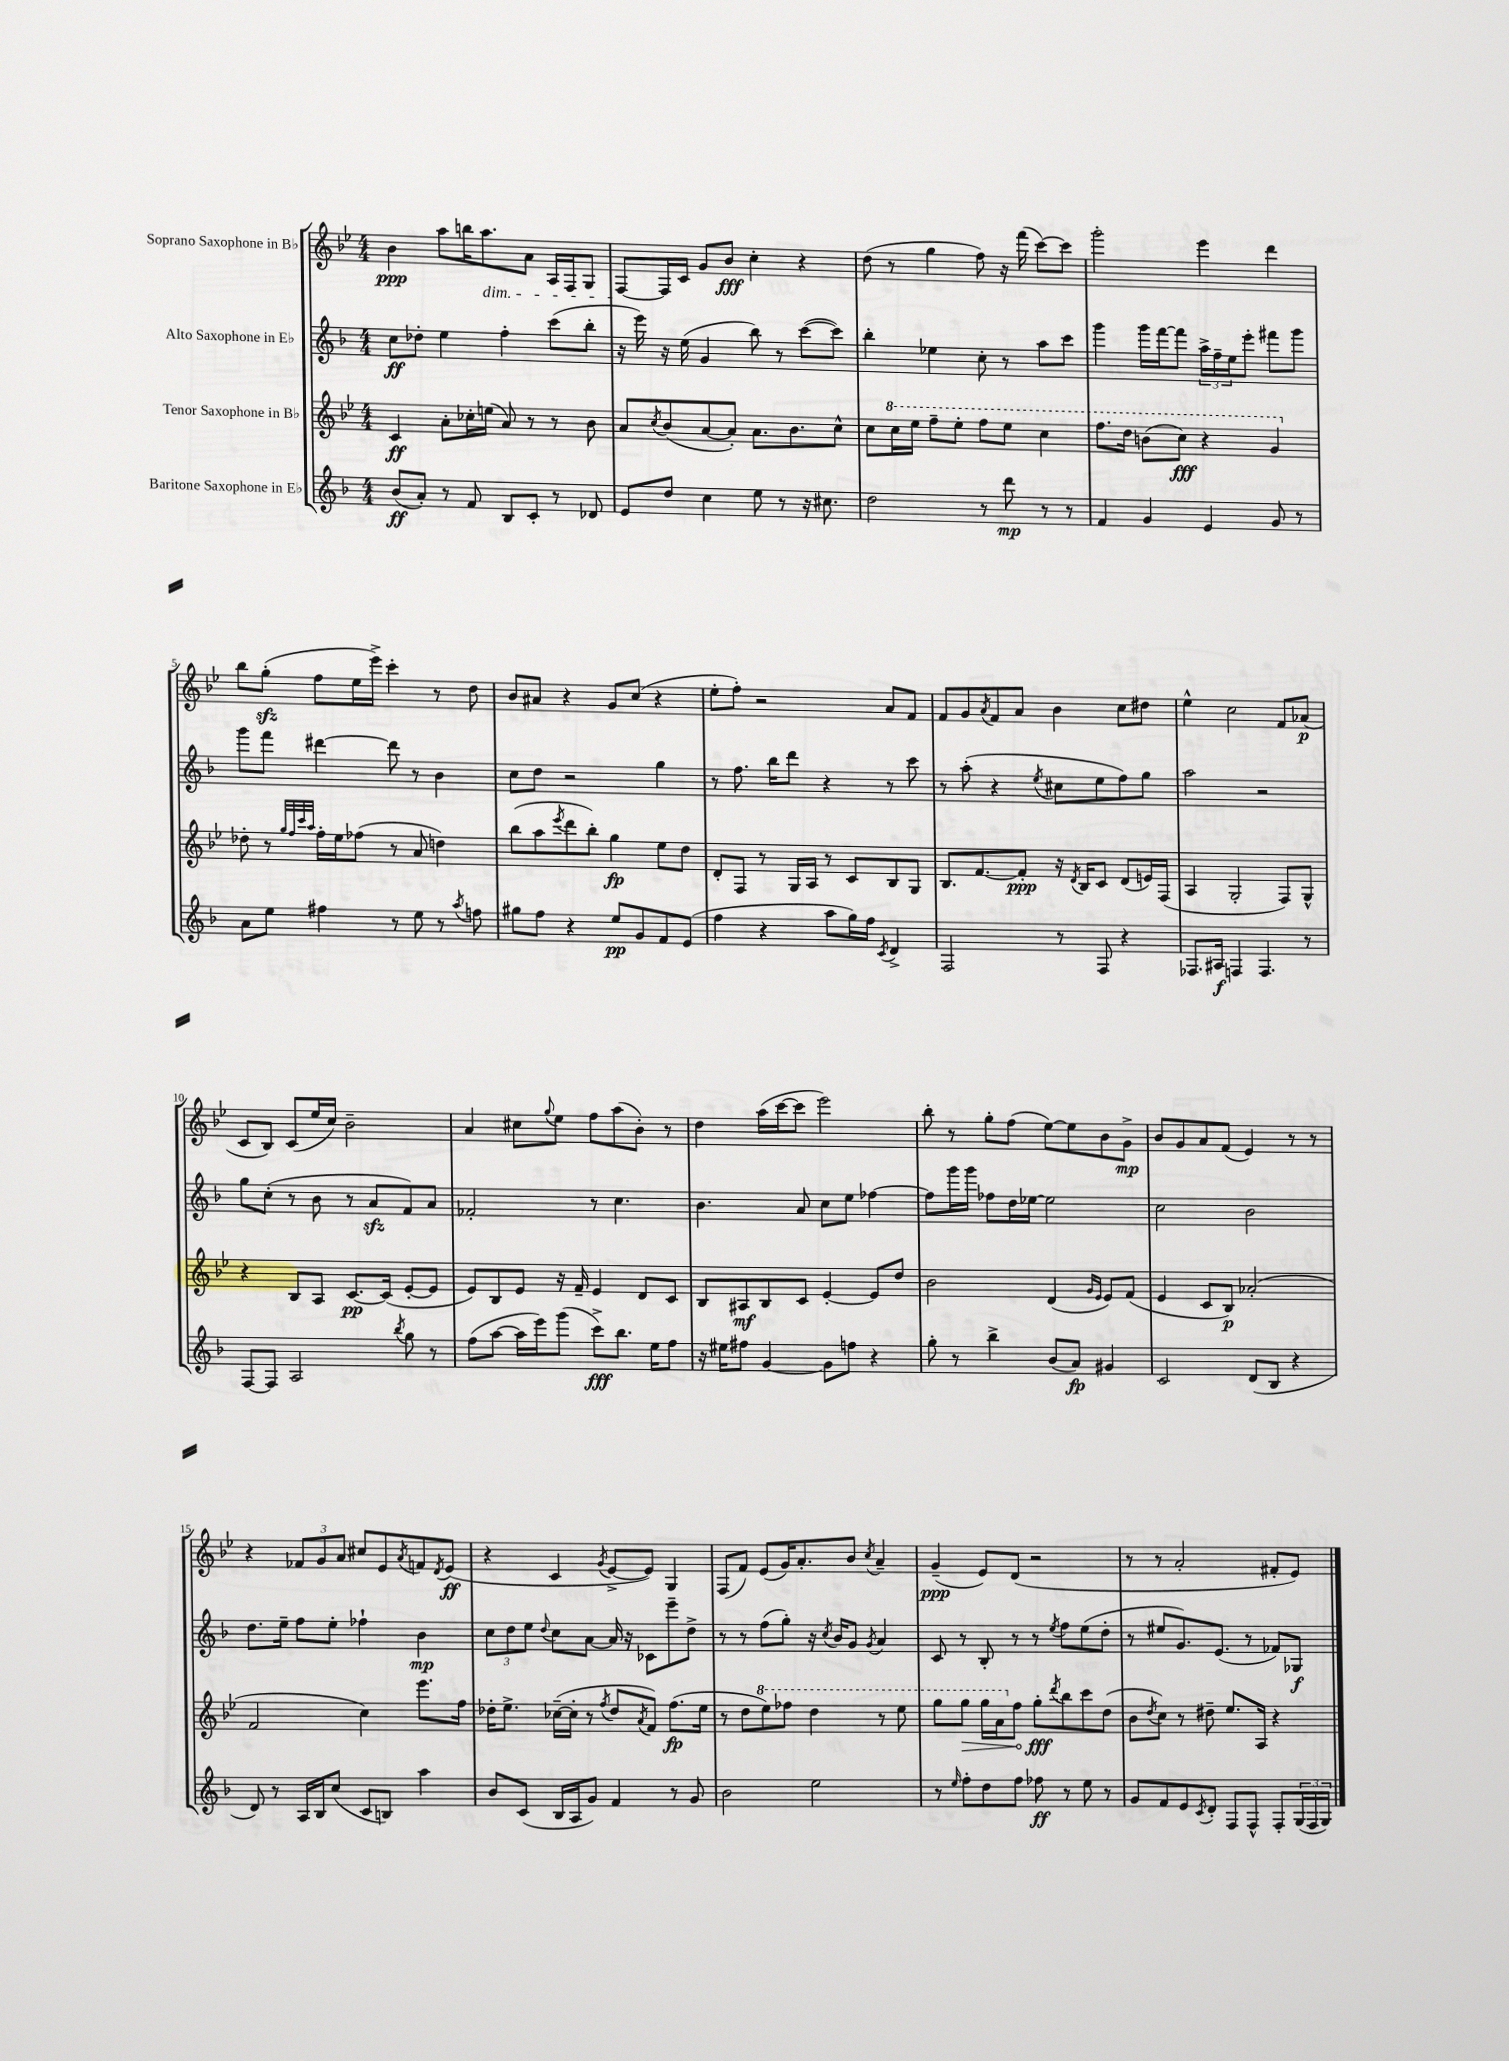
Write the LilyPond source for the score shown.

<<
\new StaffGroup <<
\new Staff = "s0" \with { instrumentName = "Soprano Saxophone in Bb" } {
    \clef treble \key bes \major \numericTimeSignature \time 4/4
    bes'4\ppp a''8 b''16 a''8.\dim a'8 a16 f16 g8 |
    f8~\! f16 c'16 g'8 bes'8\fff c''4-. r4 |
    d''8( r8 g''4 f''8) r16 f'''16( c'''8~) c'''8 |
    g'''2-. ees'''4 d'''4 |
    bes''8 g''8-.\sfz( f''8 ees''16 ees'''16->) c'''4-. r8 d''8 |
    bes'8 ais'8 r4 g'8 c''8( r4 |
    ees''8-. f''8-.) r2 a'8 f'8 |
    f'8 g'8 \acciaccatura { a'8 } f'8 a'8 bes'4 c''8 dis''8 |
    ees''4-^ c''2 f'8 aes'8\p( |
    c'8 bes8) c'8( ees''16 c''16) bes'2-- |
    a'4 cis''8 \appoggiatura { g''8 } ees''8 f''8 a''8( bes'8-.) r8 |
    d''4 a''16( c'''16~ c'''8 ees'''2) |
    bes''8-. r8 g''8-. f''8( ees''8~) ees''8 bes'8 g'8->\mp |
    bes'8 g'8 a'8 f'8( ees'4) r8 r8 |
    r4 \tuplet 3/2 { fes'8 g'8 a'8 } cis''8 ees'8 \acciaccatura { a'8 } f'8 \acciaccatura { d'8 } ees'8\ff( |
    r4 c'4 \acciaccatura { g'8 } ees'8~-> ees'8) g4 |
    f8( f'8) ees'8( g'16) a'8.-. bes'8 \acciaccatura { c''8 } a'4-- |
    g'4--\ppp( ees'8) d'8( r2 |
    r8 r8 a'2-. fis'8-. ees'8) \bar "|." |
}
\new Staff = "s1" \with { instrumentName = "Alto Saxophone in Eb" } {
    \clef treble \key f \major \numericTimeSignature \time 4/4
    c''8\ff des''8-. e''4 f''4-. c'''8( bes''8-. |
    r16 e'''16) r16 e''16( g'4 bes''8) r8 c'''8~( c'''8) |
    bes''4-. ees''4 c''8-. r8 a''8 c'''8 |
    g'''4 g'''16 f'''16~ f'''8 \tuplet 3/2 { a''16-> f''16-- e''16 } e'''8-. fis'''8 g'''8 |
    g'''8 f'''8 dis'''4~ dis'''8 r8 bes'4 |
    c''8 d''8 r2 g''4 |
    r8 f''8. bes''16 d'''8 r4 r8 c'''8 |
    r8 a''8-.( r4 \acciaccatura { e''8 } cis''8 e''8 f''8) g''8 |
    a''2 r2 |
    g''8 c''8-.( r8 bes'8 r8 a'8\sfz f'8) a'8 |
    fes'2-. r8 c''4. |
    bes'4. a'8 c''8 e''8 fes''4~ |
    fes''8 g'''16 g'''16 fes''8 d''16 ees''16~ ees''2 |
    c''2 bes'2 |
    d''8. e''16-- f''8 e''8-. fes''4-! bes'4\mp |
    \tuplet 3/2 { c''8 d''8 e''8 } \appoggiatura { d''8 } c''8 a'8~ a'16 r16 ces'8 e'''8-- d''8-> |
    r8 r8 f''8( g''8-.) r16 \acciaccatura { c''8 } bes'16 g'8 \acciaccatura { g'8 } a'4 |
    c'8 r8 bes8-. r8 r8 \acciaccatura { e''8 } f''8 e''8( d''8-. |
    r8 eis''8 g'8.) e'8.( r8 fes'8) ges8\f \bar "|." |
}
\new Staff = "s2" \with { instrumentName = "Tenor Saxophone in Bb" } {
    \clef treble \key bes \major \numericTimeSignature \time 4/4
    c'4\ff a'8-. ces''16-. e''16( a'8) r8 r8 bes'8 |
    a'8 \acciaccatura { c''8 } bes'8( a'8~ a'8-.) a'8. bes'8. c''8-^ |
    c''8 \ottava #1 c'''16 ees'''16 f'''8-- ees'''8-. f'''8 ees'''8 c'''4 |
    f'''8. d'''16 b''8( c'''8\fff) r4 g''4 \ottava #0 |
    des''8-. r8 \grace { g''32 f''32 c'''32 a''32 } f''16-. ees''16 fes''8( r8 a'8 d''4) |
    bes''8( a''8 \acciaccatura { ees'''8 } d'''8 bes''8-.) g''4\fp ees''8 d''8 |
    d'8-. f8 r8 g16 a16 r8 c'8 bes8 g8 |
    bes8. f'8.~ f'8-.\ppp r16 \acciaccatura { d'8 } bes16 c'8 d'8( e'16) f16( |
    a4 g2-. f8) g8-^ |
    r4 bes8 a8 c'8.~\pp c'16( ees'8~-. ees'8 |
    ees'8) bes8 ees'8 r16 f'16-- ees'4 d'8 c'8 |
    bes8 ais8\mf bes8 c'8 ees'4~-. ees'8 d''8 |
    bes'2 d'4( \grace { g'16 ees'16 } ees'8) f'8( |
    ees'4 c'8 bes8\p) aes'2-.( |
    f'2 c''4) ees'''8. f''16 |
    des''16-. ees''8.-> ces''16~--( ces''16-. r8 \acciaccatura { f''8 } des''8 \acciaccatura { a'8 } f'8) f''8.\fp( ees''16 |
    r8 d''8 \ottava #1 ees'''8) fes'''8 d'''4 r8 ees'''8 |
    g'''8 \once \override Hairpin.circled-tip = ##t g'''8\> g'''16 a''16 \ottava #0 f''8 g''8-.\fff\! \acciaccatura { d'''8 } bes''8 c'''8 d''8( |
    bes'8 \acciaccatura { d''8 } c''8) r8 dis''8-- ees''8. a16 r4 \bar "|." |
}
\new Staff = "s3" \with { instrumentName = "Baritone Saxophone in Eb" } {
    \clef treble \key f \major \numericTimeSignature \time 4/4
    bes'8\ff( a'8-.) r8 f'8 bes8 c'8-. r8 des'8 |
    e'8 d''8 c''4 e''8 r8 r16 cis''8. |
    d''2 r8 d'''8\mp r8 r8 |
    f'4 g'4 e'4 g'8 r8 |
    a'8 e''8 fis''4 r8 e''8 r8 \acciaccatura { a''8 } f''8 |
    gis''8 f''8 r4 e''8\pp g'8 f'8 e'8( |
    f''4 r4 a''8 g''16) f''16 \acciaccatura { c'8 } d'4-> |
    f2 r8 f8 r4 |
    fes8. ais16\f f4 f4. r8 |
    f8~ f8 a2 \acciaccatura { bes''8 } g''8 r8 |
    f''8( a''8~ a''16 e'''16) g'''8( c'''8->\fff) bes''8. e''16 f''8 |
    r16 eis''16 fis''8 g'4~ g'8 f''8 r4 |
    g''8-. r8 bes''4-> bes'8( a'8\fp) gis'4 |
    c'2 d'8( bes8 r4 |
    d'8) r8 a16 bes16 c''8( c'8 b8) a''4 |
    bes'8 c'8( bes16 a16 g'8) f'4 r8 g'8 |
    bes'2 e''2 |
    r8 \grace { e''16 } f''8-. d''8 f''8 fes''8\ff r8 e''8 r8 |
    g'8 f'8 e'8 \acciaccatura { c'8 } d'8-. f8 f8-^ f8-. \tuplet 3/2 { g16( f16 g16) } \bar "|." |
}
>>
>>
